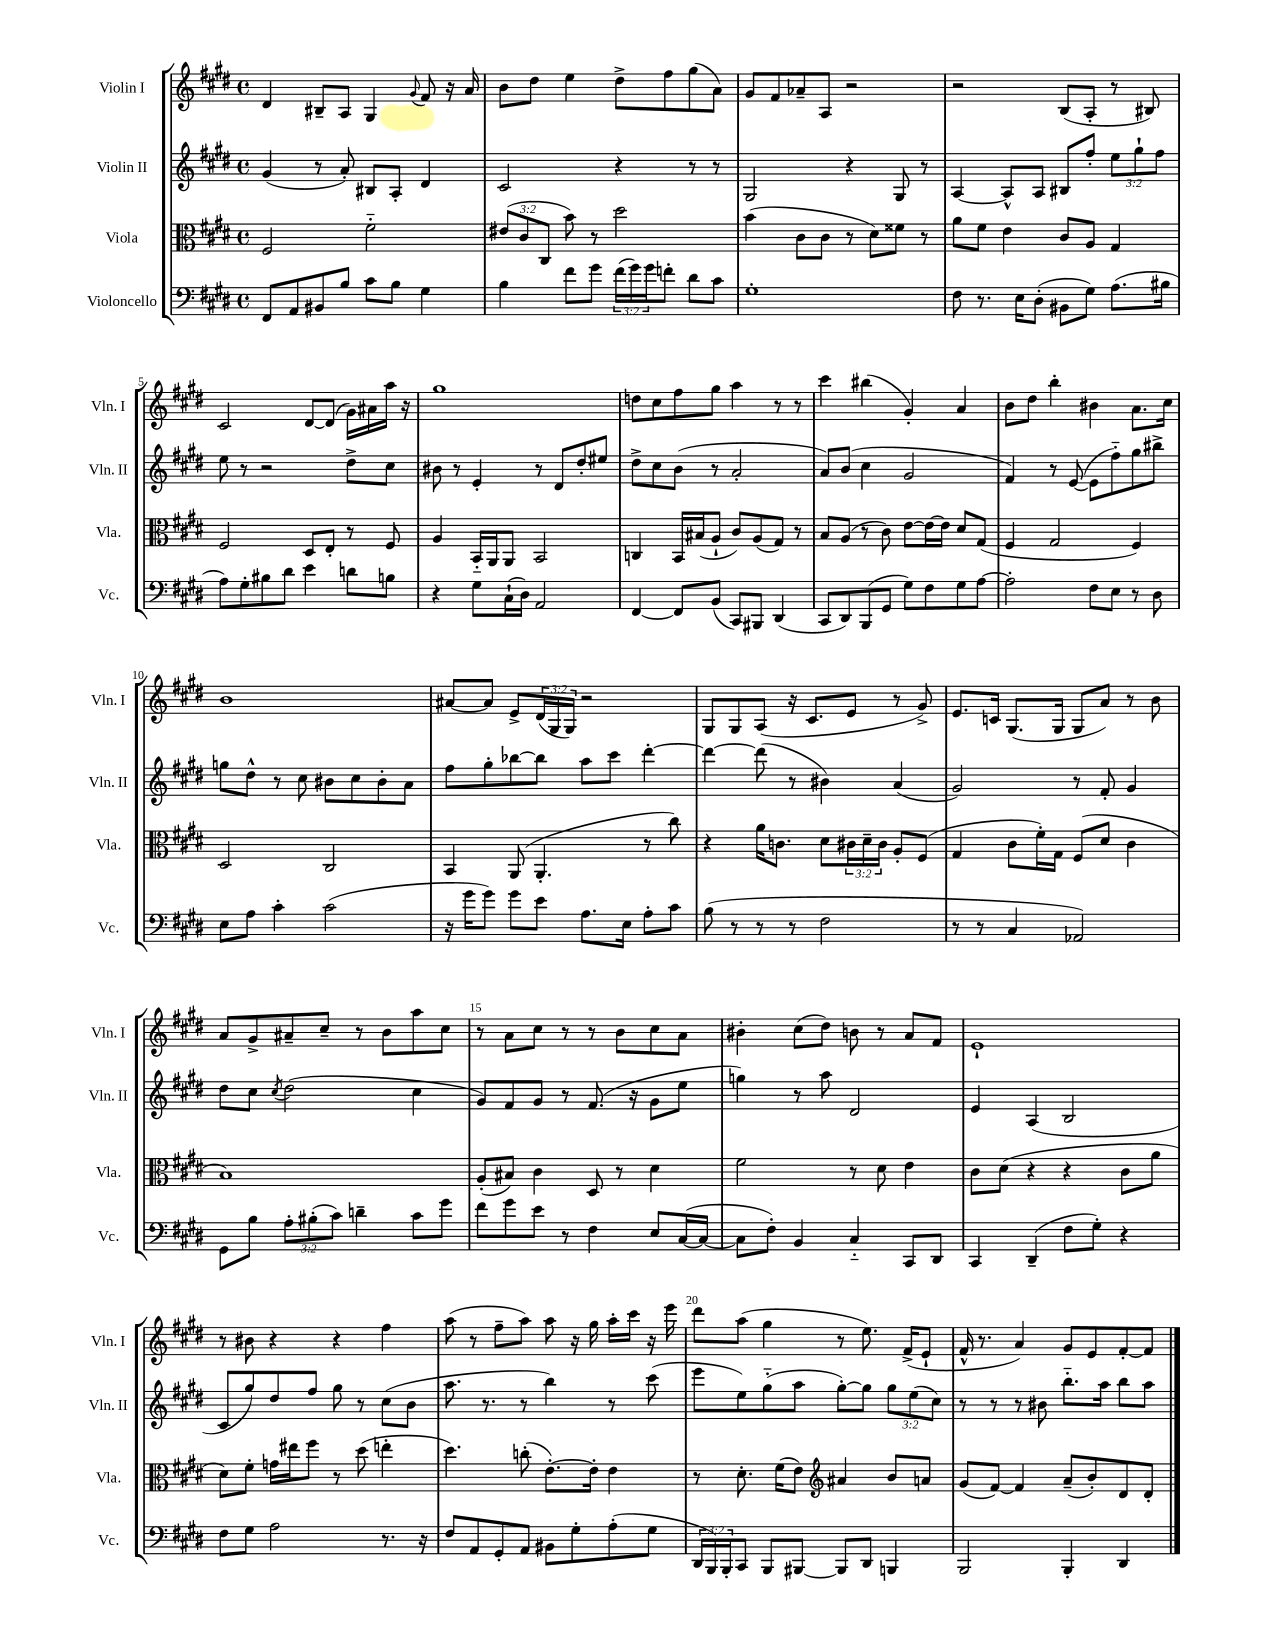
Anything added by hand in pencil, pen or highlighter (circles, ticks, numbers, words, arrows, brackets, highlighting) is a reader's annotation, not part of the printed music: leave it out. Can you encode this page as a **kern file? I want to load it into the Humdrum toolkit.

**kern	**kern	**kern	**kern
*part4	*part3	*part2	*part1
*staff4	*staff3	*staff2	*staff1
*I"Violoncello	*I"Viola	*I"Violin II	*I"Violin I
*I'Vc.	*I'Vla.	*I'Vln. II	*I'Vln. I
*clefF4	*clefC3	*clefG2	*clefG2
*k[f#c#g#d#]	*k[f#c#g#d#]	*k[f#c#g#d#]	*k[f#c#g#d#]
*M4/4	*M4/4	*M4/4	*M4/4
*met(c)	*met(c)	*met(c)	*met(c)
=1	=1	=1	=1
8FF#/L	2F#/	(4g#/	4d#/
8AA/	.	.	.
8BB#X/	.	8r	8B#X~/L
8B/J	.	8a'/)	8A/J
8c#\L	2f#\	8B#X/L	4G#/
8B\J	.	8A'/J	.
.	.	.	8qqg#/
4G#\	.	4d#/	8f#/
.	.	.	16r
.	.	.	16a/
=2	=2	=2	=2
4B\	(12e#X/L	2c#/	8b\L
.	12c#/	.	.
.	.	.	8dd#\J
.	12C#/J	.	.
8f#\L	8b\)	.	4ee\
8g#\J	8r	.	.
(24f#\LL	2dd#\	4r	8dd#^\L
24g#\)	.	.	.
24g#\J	.	.	.
8fn'\J	.	.	8ff#\
8d#\L	.	8r	(8gg#\
8c#\J	.	8r	8a\J)
=3	=3	=3	=3
1G#'	(4b\	2G#/	8g#/L
.	.	.	8f#/
.	8c#\L	.	8a-X~/
.	8c#\J	.	8A/J
.	8r	4r	2r
.	8d#\L)	.	.
.	8f##X\J	8G#/	.
.	8r	8r	.
=4	=4	=4	=4
8F#\	8a\L	[4A/	2r
8.r	8f#\J	.	.
.	4e\	8A^^/L]	.
16E\KL	.	.	.
(8D#'\J	.	8A/J	.
8BB#X\L	8c#/L	8B#X/L	(8B/L
8G#\J)	8A/J	8ff#'/J	8A'/J
(8.A\L	4G#/	12ee\L	8r
.	.	12gg#`\	.
.	.	.	8B#X/)
.	.	12ff#\J	.
16B#X\Jk	.	.	.
!!LO:LB:g=z
=5	=5	=5	=5
8A\L)	2F#/	8ee\	2c#/
8G#'\	.	8r	.
8B#X\	.	2r	.
8d#\J	.	.	.
4e\	8D#/L	.	[8d#/L
.	8E'/J	.	(8d#/J]
8dn\L	8r	8dd#^\L	16g#\LL)
.	.	.	16a#X\
8Bn\J	8F#/	8cc#\J	16aa\JJ
.	.	.	16r
=6	=6	=6	=6
4r	4A/	8b#X\	1gg#
.	.	8r	.
8G#\L	16BB/LL	4e'/	.
.	16AA/J	.	.
(16C#`\L	8AA/J	.	.
16D#\JJ)	.	.	.
2AA/	2BB/	8r	.
.	.	8d#/L	.
.	.	8dd#'/	.
.	.	8ee#X/J	.
=7	=7	=7	=7
[4FF#/	4Cn/	8dd#^\L	8ddn\L
.	.	8cc#\	8cc#\
8FF#/L]	16BB/LL	(8b\J	8ff#\
.	(16B#X/J	.	.
(8BB/J	8A`/J	8r	8gg#\J
8CC#/L)	8c#/L)	2a'/	4aa\
8BBB#X/J	(8A/	.	.
(4DD#/	8G#/J)	.	8r
.	8r	.	8r
=8	=8	=8	=8
8CC#/L	8B/L	8a/L)	4ccc#\
8DD#/)	(8A/J	(8b/J	.
(8BBB/	8r	4cc#\	(4bb#X\
8GG#/J	8c#\)	.	.
8G#\L)	[8e\L	2g#/	4g#'/)
8F#\	16e\L_	.	.
.	16e\JJ]	.	.
8G#\	8d#/L	.	4a/
[8A\J	(8G#/J	.	.
=9	=9	=9	=9
2A'\]	4F#/	4f#/)	8b\L
.	.	.	8dd#\J
.	2G#/	8r	4bb'\
.	.	([8e/	.
8F#\L	.	8e\L]	4b#X\
8E\J	.	8ff#\)	.
8r	4F#/)	8gg#\	8.a\L
8D#\	.	8bb#X^\J	.
.	.	.	16cc#\Jk
!!LO:LB:g=z
=10	=10	=10	=10
8E\L	2D#/	8ggn\L	1b
8A\J	.	8dd#^^\J	.
4c#'\	.	8r	.
.	.	8cc#\	.
(2c#\	2C#/	8b#X\L	.
.	.	8cc#\	.
.	.	8b#'\	.
.	.	8a\J	.
=11	=11	=11	=11
16r	4BB/	8ff#\L	[8a#X/L
16g#\KL	.	.	.
8g#\J)	.	8gg#'\	8a#/J]
8g#\L	(8AA/	[8bb-X\	8e^/L
8e\J	4.AA'/	8bb-\J]	(24d#/L
.	.	.	24G#/
.	.	.	24G#/JJ)
8.A\L	.	8aa\L	2r
.	.	8ccc#\J	.
16E\Jk	.	.	.
8A'\L	8r	[4ddd#'\	.
8c#\J	8cc#\)	.	.
=12	=12	=12	=12
(8B\	4r	4ddd#\_	8G#/L
8r	.	.	8G#/
8r	16a\KL	(8ddd#\]	(8A/J
.	8.cn\J	.	.
8r	.	8r	16r
.	.	.	8.c#/L
2F#\	8d#\L	4b#X\)	.
.	24c#X\L	.	8e/J
.	24d#~\	.	.
.	24c#\JJ	.	.
.	8A'/L	(4a/	8r
.	(8F#/J	.	8g#^/)
=13	=13	=13	=13
8r	4G#/	2g#/)	8.e/L
8r	.	.	.
.	.	.	16cn/Jk
4C#/	8c#\L	.	(8.G#/L
.	16f#'\L)	.	.
.	16G#\JJ	.	16G#/Jk
2AA-X/)	(8F#/L	8r	8G#/L
.	8d#/J	8f#'/	8a/J)
.	4c#\	4g#/	8r
.	.	.	8b\
!!LO:LB:g=z
=14	=14	=14	=14
8GG#\L	1B)	8dd#\L	8a/L
8B\J	.	8cc#\J	8g#^/
.	.	8qcc#/	.
12A'\L	.	(2dd#\	8a#X~/
(12B#X'\	.	.	.
.	.	.	8cc#~/J
12c#\J)	.	.	.
4dn~\	.	.	8r
.	.	.	8b\L
8c#\L	.	4cc#\	8aa\
8g#\J	.	.	8cc#\J
=15	=15	=15	=15
8f#\L	(8A'/L	8g#/L)	8r
8g#\	8B#X/J)	8f#/	8a\L
8e\J	4c#\	8g#/J	8cc#\J
8r	.	8r	8r
4F#\	8D#/	(8.f#/	8r
.	8r	.	8b\L
.	.	16r	.
8E/L	4d#\	8g#\L	8cc#\
([16C#/L	.	8ee\J	8a\J
16C#/JJ_	.	.	.
=16	=16	=16	=16
8C#\L]	2f#\	4ggn\)	4b#X'\
8F#'\J)	.	.	.
4BB/	.	8r	(8cc#\L
.	.	8aa\	8dd#\J)
4C#/	8r	2d#/	8bn\
.	8d#\	.	8r
8CC#/L	4e\	.	8a/L
8DD#/J	.	.	8f#/J
=17	=17	=17	=17
4CC#/	8c#\L	4e/	1e`
.	(8d#\J	.	.
(4DD#~/	4r	(4A/	.
8F#\L	4r	2B/	.
8G#'\J)	.	.	.
4r	8c#\L	.	.
.	8a\J	.	.
!!LO:LB:g=z
=18	=18	=18	=18
8F#\L	8d#\L)	8c#/L	8r
8G#\J	8f#'\J	8gg#/)	8b#X\
2A\	16gn\LL	8dd#/	4r
.	16ee#X\J	.	.
.	8ff#\J	8ff#/J	.
.	8r	8gg#\	4r
.	(8dd#\	8r	.
8.r	4een'\	(8cc#\L	4ff#\
.	.	8b\J	.
16r	.	.	.
=19	=19	=19	=19
8F#/L	4.dd#\)	8.aa\	(8aa\
8AA/	.	.	8r
.	.	8.r	.
8GG#'/	.	.	8ff#~\L
8AA/J	(8ccn'\	8r	8aa\J)
8BB#X\L	[8.e'\L)	4bb\)	8aa\
8G#'\	.	.	16r
.	16e'\Jk]	.	16gg#\
(8A'\	4e\	8r	16aa'\LL
.	.	.	16ccc#\JJ
8G#\J	.	(8ccc#\	16r
.	.	.	16eee\
=20	=20	=20	=20
24DD#/LL	8r	8eee\L	8ddd#\L
24BBB/)	.	.	.
24BBB'/J	.	.	.
8CC#/J	8.d#'\	8ee\)	(8aa\J
8BBB/L	.	(8gg#\	4gg#\
.	(16f#\KL	.	.
[8BBB#X/J	8e\J)	8aa\J	.
*	*clefG2	*	*
8BBB#/L]	4a#X/	[8gg#'\L)	8r
8DD#/J	.	8gg#\J]	8.ee\)
4BBBn/	8b/L	12gg#\L	.
.	.	.	(16f#^/KL
.	.	(12ee\	.
.	8an/J	.	8e`/J
.	.	12cc#\J)	.
=21	=21	=21	=21
2BBB/	(8g#/L	8r	16f#^^/
.	.	.	8.r
.	[8f#/J)	8r	.
.	4f#/]	8r	4a/)
.	.	8b#X\	.
4BBB'/	(8a~/L	8.bb\L	8g#/L
.	8b'/)	.	8e/
.	.	16aa\Jk	.
4DD#/	8d#/	8bb\L	[8f#'/
.	8d#'/J	8aa\J	8f#/J]
==	==	==	==
*-	*-	*-	*-
